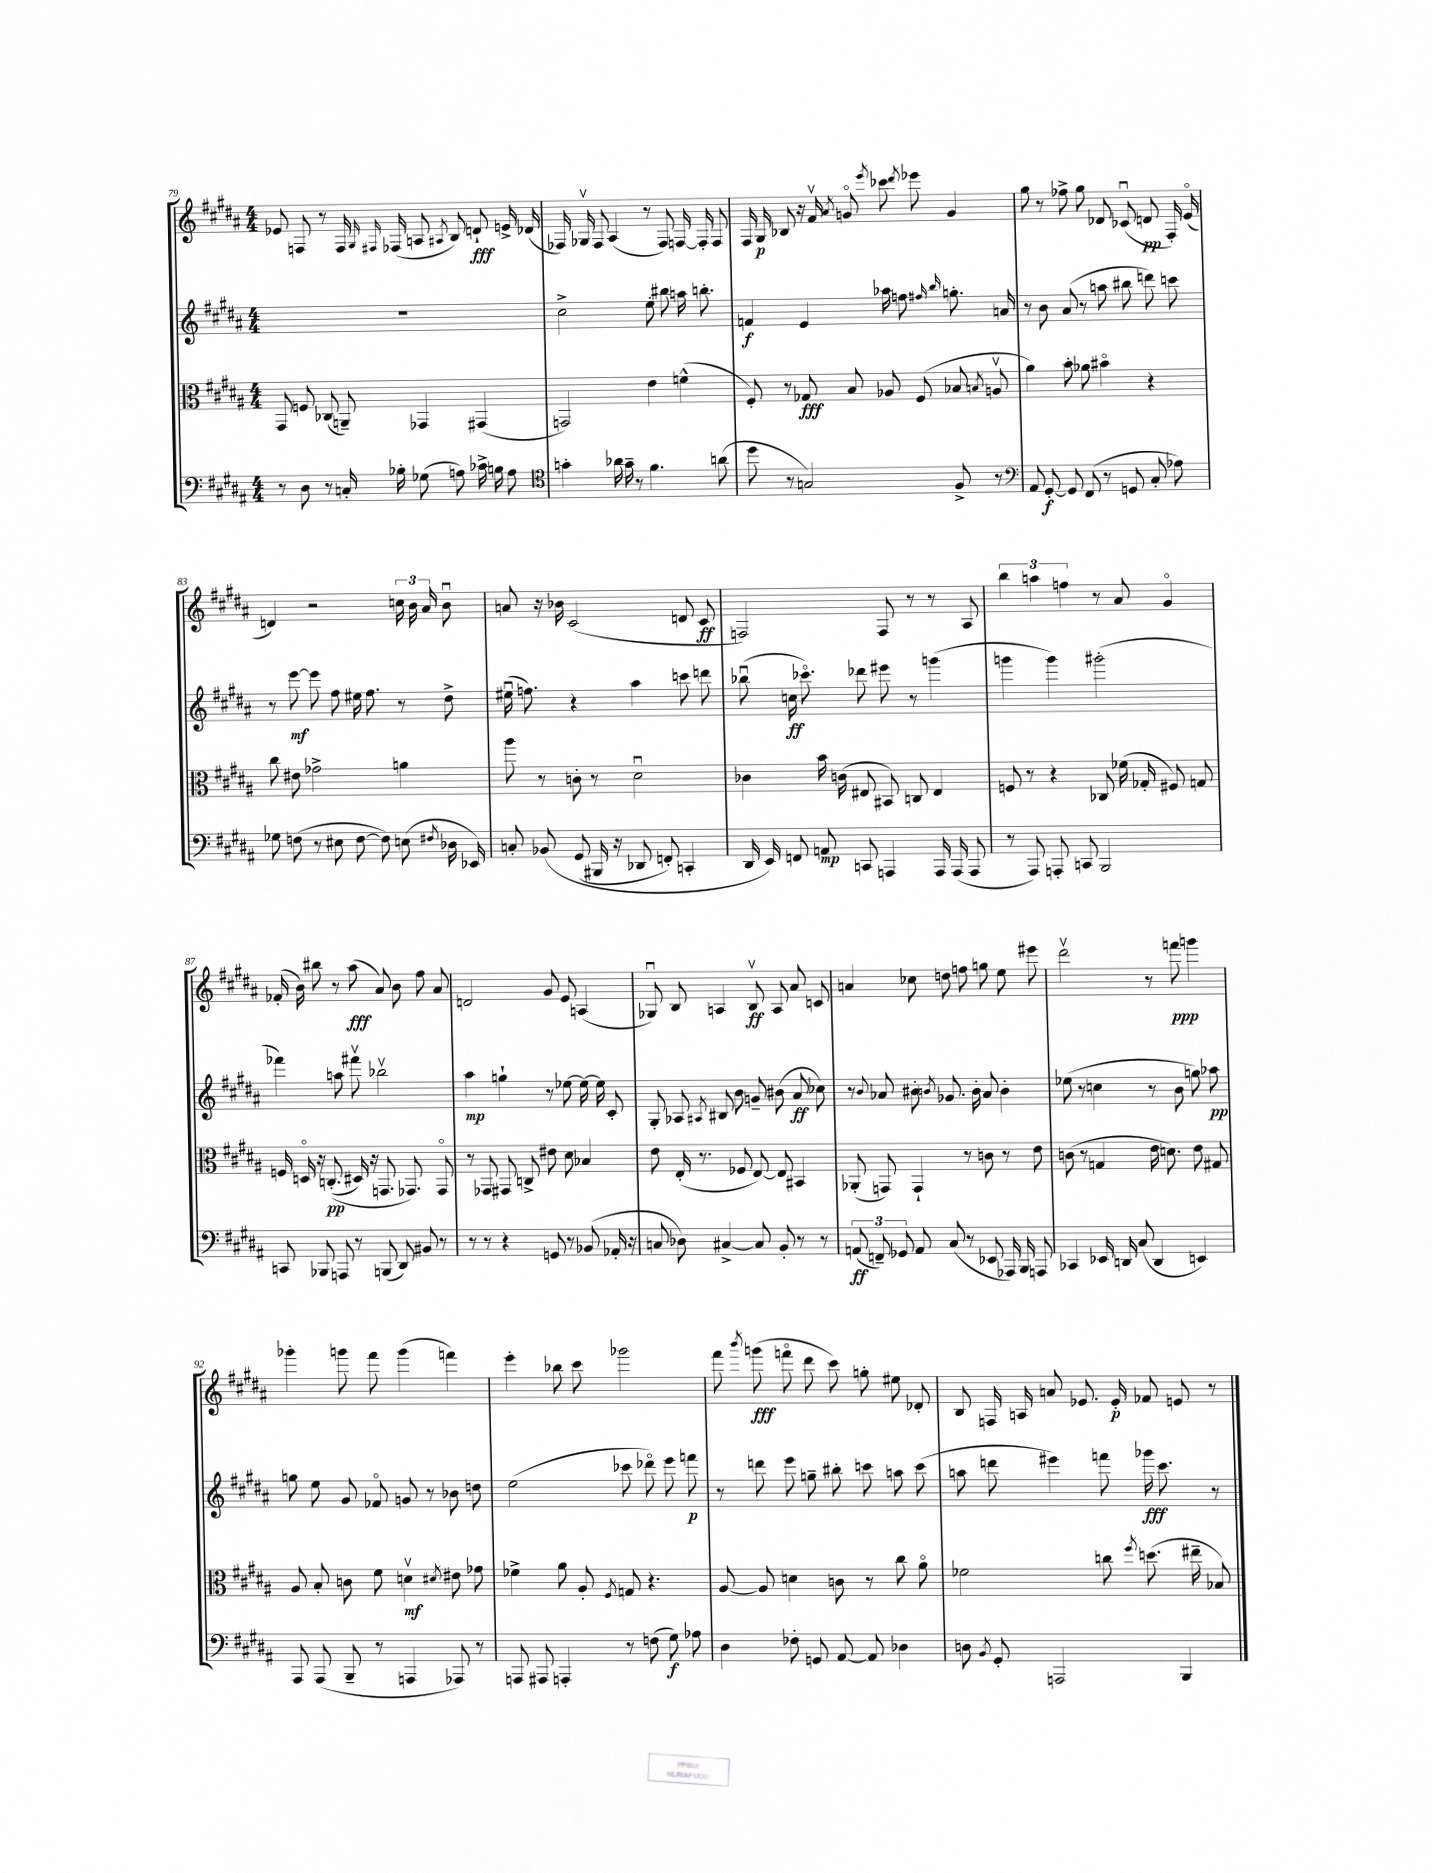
<<
\new StaffGroup <<
\new Staff = "s0" {
    \clef treble \key b \major \numericTimeSignature \time 4/4
    \autoBeamOff ees'8 f8 r8 f16 \grace { gis16 fis16 } fes16( a8 \acciaccatura { ais8 } b8) d'8-!\fff e'16-> des'16( |
    fes16) ges16\upbow fes8 ais4( r8 fes8) f16~ f16-. f8 |
    fis16 gis16\p bes8 r16 fis'16\upbow \acciaccatura { ais'8 } g'8\flageolet \acciaccatura { e'''8 } ces'''8 \acciaccatura { dis'''8 } ees'''8 g'4 |
    gis''8 r8 fes''8-> gis''8 des'8 ces'8\downbow( d'8\pp fis16-.) e'16\flageolet( |
    d'4) r2 \tuplet 3/2 { c''16 b'16 ais'16 } b'8\downbow |
    a'8 r16 bes'16 cis'2( d'8 cis'8\ff |
    f2) f8 r8 r8 ais8 |
    \tuplet 3/2 { b''4 a''4 f''4 } r8 ais'8 gis'4\flageolet |
    fes'16-.( b'16) bis''8 r8 ais''8\fff( ais'8) b'8 fis''8 ais'8 |
    d'2 gis'8 e'8 a4( |
    ges8\downbow) b8 a4 b8\upbow\ff a8 ais'8 c'8 |
    a'4 ces''8 d''8 f''8 g''8 e''8 eis'''8 |
    dis'''2\upbow r8 f'''8\ppp g'''4 |
    ges'''4-. g'''8 fis'''8 g'''4( f'''4) |
    e'''4-. bes''8 cis'''8 ges'''2 |
    fis'''8 \acciaccatura { b'''8 } g'''8\fff( f'''8\flageolet dis'''8 cis'''8) g''8-. eis''8 des'8-. |
    b8 f16 a16 a'8 ees'8. ees'16-.\p fes'8 e'8 r8 \bar "|." |
}
\new Staff = "s1" {
    \clef treble \key b \major \numericTimeSignature \time 4/4
    \autoBeamOff R1 |
    cis''2-> e''8-. bis''8 a''16 b''8.-. |
    f'4\f e'4 aes''16 f''8. \grace { fis''16 b''16 } g''8.-. a'16 |
    r8 b'8 ais'8( r8 a''8 bis''8 d'''8) c'''8 |
    r8 e'''8~\mf e'''8 fis''8 eis''16 fis''8. r8 dis''8-> |
    eis''16\downbow( f''8.) r4 ais''4 c'''8 d'''8 |
    bes''8\downbow( c''16\ff ces'''8.\flageolet) des'''8 eis'''8 r8 g'''4( |
    g'''4 g'''4) gis'''2-.( |
    fes'''4) a''8 fis'''8\upbow bes''2\upbow |
    ais''4\mp g''4-! r8 ees''8~ ees''16~ ees''16 cis'8-. |
    gis8-. aes8 \acciaccatura { ais8 } bis8 b'8 g'8-- bis'8( ais'8\ff ces''8) |
    r8 \appoggiatura { b'8 } aes'8 bis'8-. \acciaccatura { b'8 } ges'8. b'16-. aes'8 b'4-. |
    ees''8( r8 c''4 r8 b'8 g''8) aes''8\pp |
    g''8 e''8 gis'8 fes'8\flageolet g'8 r8 bes'8 d''8 |
    e''2( ces'''8 des'''8\flageolet) e'''8 f'''8\p |
    r8 d'''8 e'''8 g''8-- bis''8-. c'''8 a''8 c'''8( |
    a''8 d'''8 eis'''4) f'''8 ges'''16\fff cis'''8. r8 \bar "|." |
}
\new Staff = "s2" {
    \clef alto \key b \major \numericTimeSignature \time 4/4
    \autoBeamOff gis,8 f8 ces8( a,8--) ges,4 gis,4( |
    g,2) e'4 f'4-^( |
    fis8-.) r8 ges8\fff b8 aes8 fis8( bes8 \acciaccatura { b8 } a8\upbow |
    ais'4) b'8-. aes'8 bis'4\flageolet r4 |
    cis''8 eis'8 ges'2-> a'4 |
    ais''8 r8 c'8-. r8 dis'2\downbow |
    ces'4 b'16 c'16( eis8 bis,8) c8 eis4 |
    f8 r8 r4 ces8 fes'16( ges16-. fis8) g8 |
    f16 d16\flageolet r16 c8.-.\pp(\( dis16) r16 g,8. ges,8.\) ges,8\flageolet |
    r8 ges,8 gis,8 c8-> eis'8 dis'8 bes4 |
    e'8 e16-.( r8. fes8 e8~) e8 bis,4 |
    aes,8-.( g,8) g,4-! r8 c'8 r8 e'8 |
    c'8( r8 g4 e'16 d'8.) e'8 gis8 |
    ais8 b8-. c'8 fis'8 d'4\upbow\mf \acciaccatura { dis'8 } eis'8 ges'8 |
    fes'4-> ais'8 ais8-. \acciaccatura { fis8 } g8 r4. |
    ais8~ ais8 d'4 c'8 r8 cis''8 ais'8\flageolet |
    fes'2 c''8 \acciaccatura { fis''8 } d''8.( eis''16-- bes8) \bar "|." |
}
\new Staff = "s3" {
    \clef bass \key b \major \numericTimeSignature \time 4/4
    \autoBeamOff r8 dis8 r8 c16-. bes16-. ges8( a8) ces'16-> b16 a8 |
    \clef tenor g'4-. aes'16 g'16-- r8 fis'4. a'8( |
    dis''8 r8 g2) fis8-> r8 |
    \clef bass ais,8 gis,8~-.\f gis,8 fis,8( r8 g,8 cis8-. aes8) |
    ges8 f8( r8 eis8 f8~ f8) e8( \acciaccatura { fis8 } des16 ees,16) |
    c8-. bes,8\( gis,8( bis,,16 r16 des,8 f,8-.) c,4-. |
    dis,16 e,16\) f,8 a,8\mp c,8 a,,4 a,,16 a,,16( a,,8 |
    r8 ais,,8) a,,8-. c,8 b,,2 |
    c,8 bes,,8 a,,8 r8 b,,8( dis,8) bis,8 r8 |
    r8 r8 r4 g,8 r8 bes,8( aes,16-. r16 |
    c8 des8) cis4~-> cis8 b,8-. r8 r8 |
    \tuplet 3/2 { a,8\ff( f,8--) ges,8 } a,8 cis8( r8 ees,8 aes,,16) b,,16 a,,8 |
    ces,4 ees,16 d,16 cis8( d,4 e,4) |
    ais,,8 ais,,8( b,,8-- r8 a,,4 aes,,8) r8 |
    a,,8 ais,,8 a,,4-. r8 f8( gis8\f) aes8 |
    dis4 fes8-. g,8 ais,8~ ais,8 des4 |
    d8 \acciaccatura { b,8 } gis,8-. a,,2 b,,4 \bar "|." |
}
>>
>>
\layout { \context { \Score currentBarNumber = #79 } }
